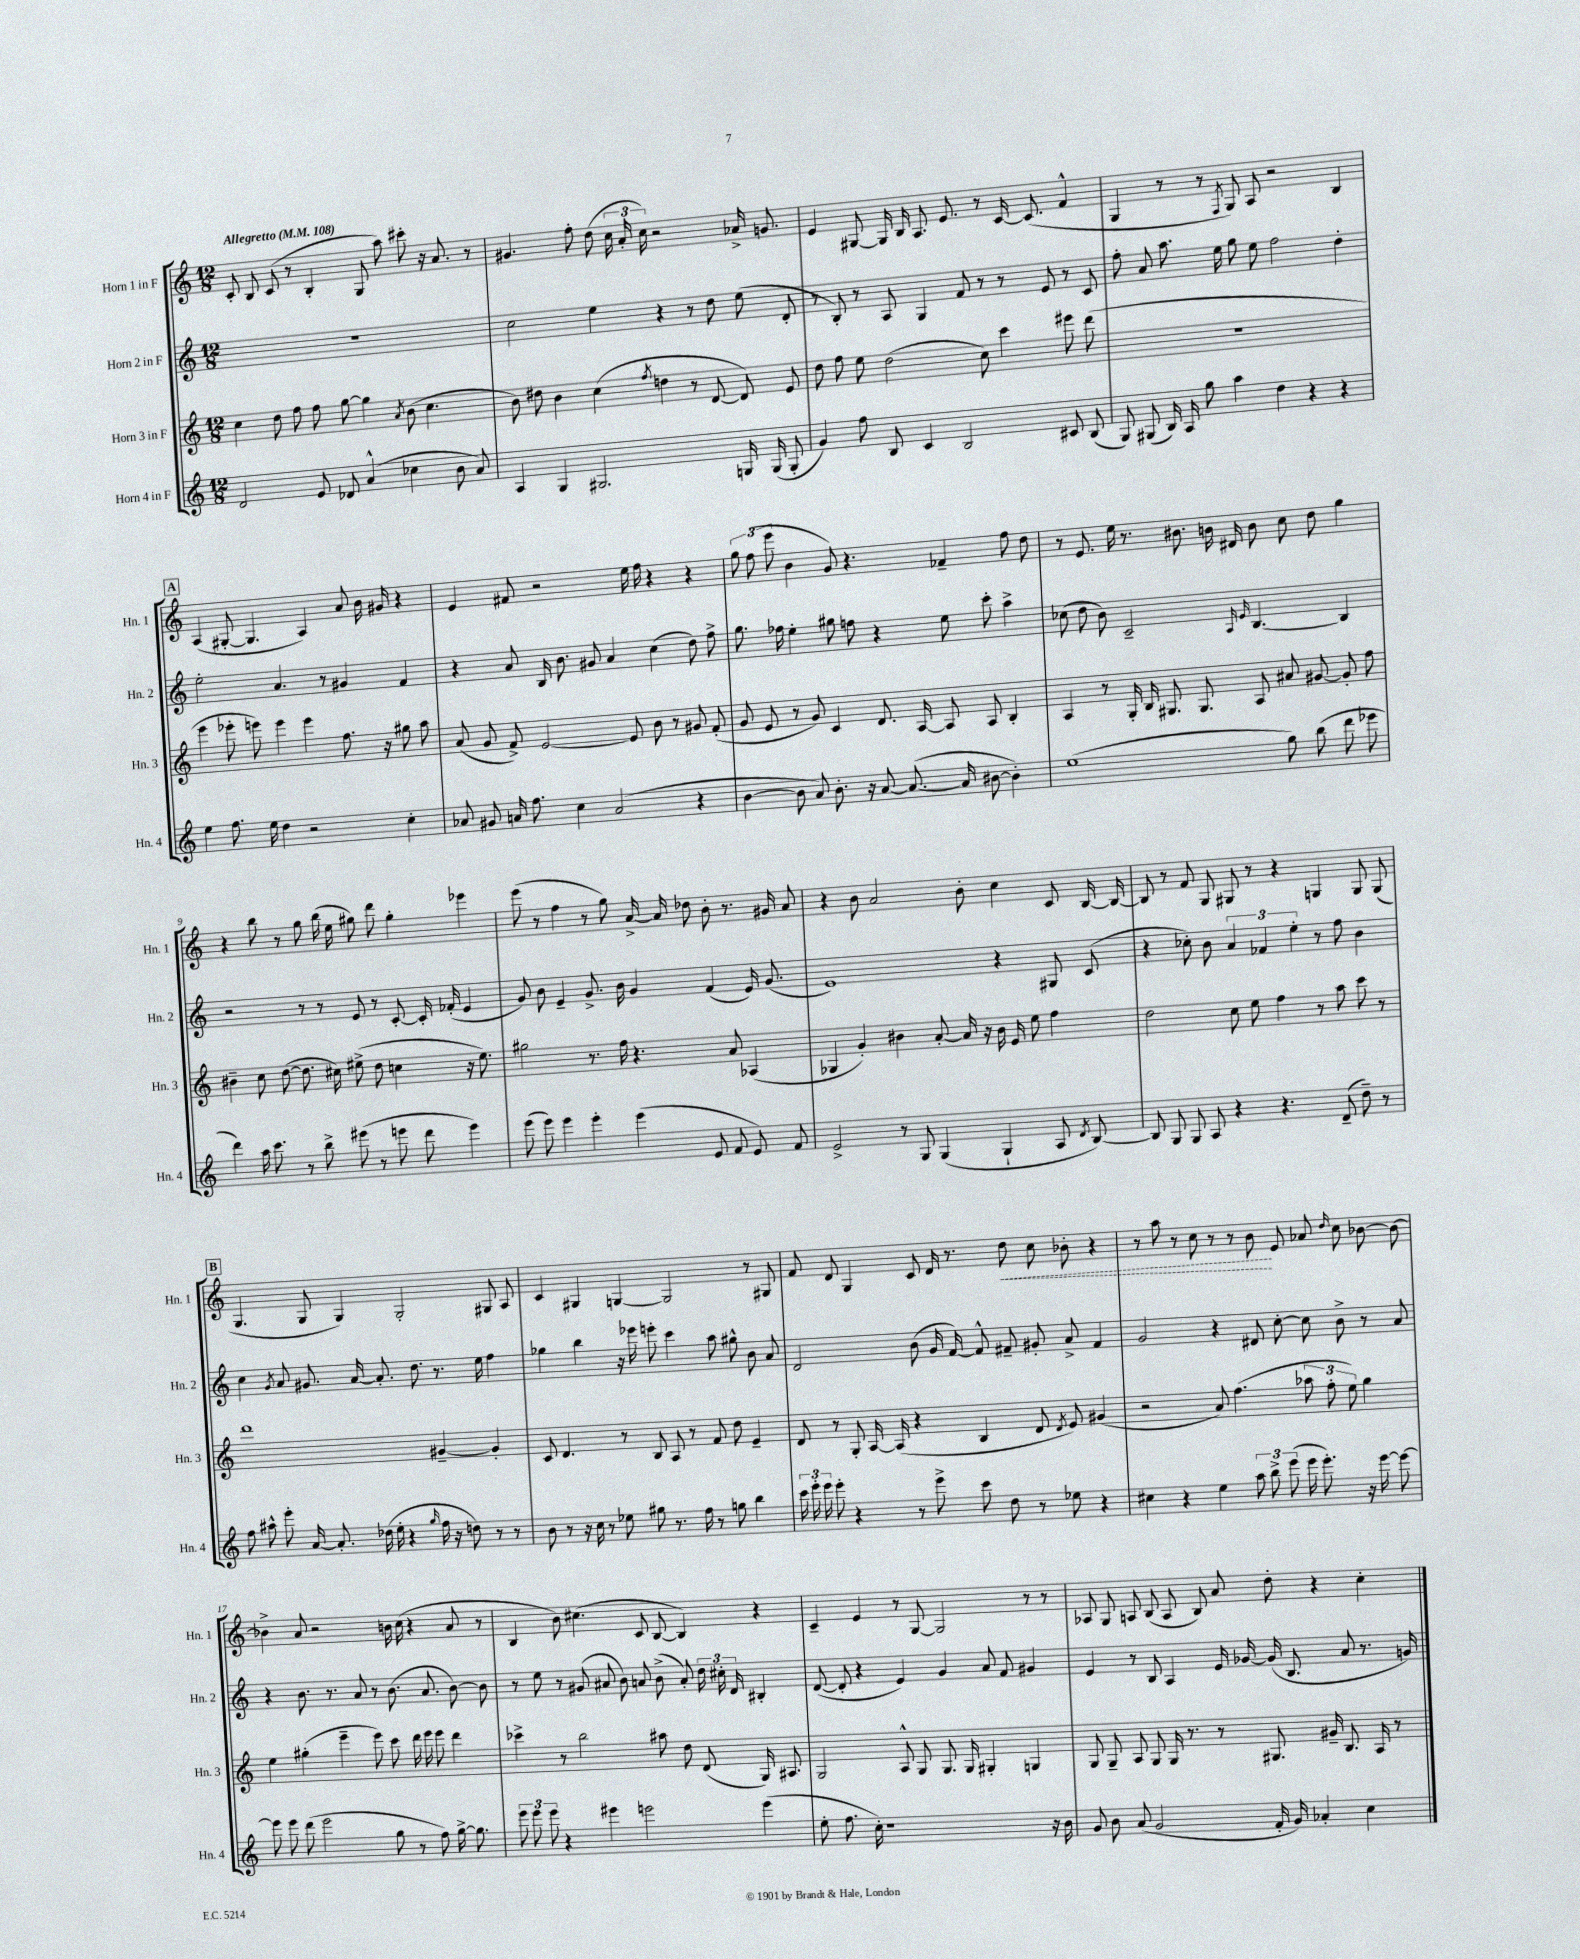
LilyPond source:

<<
\new StaffGroup <<
\new Staff = "s0" \with { instrumentName = "Horn 1 in F" shortInstrumentName = "Hn. 1" } {
    \clef treble \key c \major \numericTimeSignature \time 12/8 \tempo "Allegretto" 4 = 108
    \autoBeamOff c'8-. b8 c'8( r8 b4-. g8 a''8) cis'''8-. r16 a'8. r8 |
    gis'4. f''8-. d''8( \tuplet 3/2 { c''16 a'16-. c''16) } r2 aes'16-> g'8. |
    e'4 gis8~ gis16 b16 a8. e'8. r8 c'16~ c'8.( f'4-^ |
    g4 r8 r8 \acciaccatura { f8 } g8) a8 r2 b4 |
    \mark \markup { \box "A" } a4( gis8~-. gis4. a4) a'8 b'16 gis'16 r4 |
    e'4 fis'8 r2 e''16 f''16 r4 r4 |
    \tuplet 3/2 { g''8 f''8( e'''8 } b'4 g'8) r4. fes'4-- f''8 d''8 |
    r8 e'8. e''16 r8. bis'8. b'16 dis'16 b'8 c''8 d''8 g''4 |
    r4 b''8 r8 g''8 b''16( e''16 gis''8) d'''8 gis''4-. ees'''4 |
    e'''8( r8 f''4 r8 g''8) a'16~-> a'16 des''8 b'8-. r8. gis'16 a'8 |
    r4 b'8 a'2 b'8-. c''4 c'8 b16~ b16~ |
    b8 r8 f'8 g8 gis8 r8 r4 g4 g8 g8( |
    \mark \markup { \box "B" } g4. g8 g4) g2-. gis8 a8 |
    c'4 gis4 g4~ g2 r8 gis8 |
    f'8 d'8 g4 c'8 d'16 r8. \once \override Hairpin.style = #'dashed-line d''8\< c''8 bes'8-. r4 |
    r8 a''8 r8 c''8 r8 r8 b'8\! e'8 aes'8 \grace { d''16 } c''8 bes'8~ bes'8~ |
    bes'4-> a'8 r2 b'16 c''16( r4 a'8 r8 |
    b4 b'8) cis''4.( c'8 b8~ b4) r4 |
    c'4-- e'4 r8 g8~ g2 r8 r8 |
    aes8 g8 a8 b8( a8 b8) a'8 d''8-. r4 c''4-. \bar "|." |
}
\new Staff = "s1" \with { instrumentName = "Horn 2 in F" shortInstrumentName = "Hn. 2" } {
    \clef treble \key c \major \numericTimeSignature \time 12/8
    \autoBeamOff R1. |
    c''2 e''4 r4 r8 d''8 e''8( d'8-. |
    r8 b8-.) r8 a8 g4 f'8 r8 r8 e'8 r8 c'8 |
    f''8-. a'8 a''8. e''16 g''8 e''8 f''2 d''4-. |
    \mark \markup { \box "A" } e''2-. a'4. r8 gis'4 f'4 |
    r4 a'8 b16 b'8. gis'8 a'4 c''4( d''8) f''8-> |
    g''8. fes''16 e''4-. gis''8 f''8 r4 e''8 c'''8-. a''4-> |
    ces''8( d''8 b'8) c'2-- \grace { a16 e'16 } b4.~ b4 |
    r2 r8 r8 e'8 r8 c'8~-. c'16-. fes'16-.( e'4 |
    g'8) b'8 e'4-- g'8.-> b'16 g'4 f'4( e'16) g'8.( |
    e'1) r4 gis8 c'8( |
    r4 ces''8-.) b'8 \tuplet 3/2 { a'4 fes'4 e''4-. } r8 f''8 b'4 |
    \mark \markup { \box "B" } c''4 \acciaccatura { g'8 } a'8 gis'8. a'16~ a'8.-. d''8. r8. e''16 f''4 |
    ges''4 b''4 r16 ees'''16 e'''8-. c'''4 a''8 gis''8-^ b'8 a'8 |
    d'2 b'8( g'16 f'16~) f'8-^ fis'8-- gis'8-. a'8-> fis'4 |
    g'2 r4 dis'8 c''8~-. c''8 b'8-> r8 a'8 |
    r4 b'8. r8. a'8 r8 b'8.( a'8. b'8~) b'8 |
    r8 e''8 r8 gis'8( ais'8 b'8) a'8 b'8->( a'8-.) \tuplet 3/2 { d''16 cis''16-. d'16 } bis4-. |
    d'8~( d'8-. r4 e'4) g'4 a'8 f'8 gis'4 |
    e'4 r8 b8 a4 e'16 ges'16~ ges'16( b8. a'8 r8. g'16) \bar "|." |
}
\new Staff = "s2" \with { instrumentName = "Horn 3 in F" shortInstrumentName = "Hn. 3" } {
    \clef treble \key c \major \numericTimeSignature \time 12/8
    \autoBeamOff c''4 d''8 f''8 f''8 g''8~ g''4 \acciaccatura { a'8 } b'8( c''4. |
    b'8) dis''8 b'4 c''4( \acciaccatura { f''8 } d''4 r8 d'8~ d'8) e'8 |
    d''8 f''8 e''8 d''2( c''8) c'''4 eis'''8 d'''8( |
    R1. |
    \mark \markup { \box "A" } e'''4 ees'''8-. e'''8) e'''4 e'''4 f''8. r16 gis''8 a''8 |
    a'8( g'8 f'8->) e'2~ e'8 b'8 r8 gis'8 f'8-.( |
    g'8 e'8 r8 g'8) c'4 d'8. a16~ a8 a8 b4-. |
    a4 r8 g16-. b16 gis8. gis8. a8 ais'8 gis'8~ gis'8-. f''8 |
    bis'4-- c''8 d''8~( d''8. cis''16) eis''8->( d''8 c''4 r16 eis''8.) |
    gis''2 r8. f''16 r4. a'8 aes4( |
    ges4 g'4-.) bis'4 a'8~-. a'16 r16 bis'16 e'16 e''8 f''4 |
    d''2 c''8 e''8 f''4 r8 a''8 c'''8 r8 |
    \mark \markup { \box "B" } d'''1 gis'4~-- gis'4-. |
    c'8 d'4. r8 b8 a8 r8 f'8 d''8 e'4-- |
    d'8 r8 g8-. a16~ a16( r4 b4 d'8 \acciaccatura { d'8 } e'8) gis'4( |
    r2 a'8) f''4.( \tuplet 3/2 { aes''8 f''8-. e''8) } g''4 |
    e''4 gis''4-.( e'''4-- e'''8) c'''8 d'''16 e'''16 e'''8 d'''4 |
    ces'''4-> r8 b''2 ais''8 d''8 d'8( g16) ais8. |
    g2 a8-^ g8 g8. g16 gis4-. g4 |
    g8 g8-- a8 g8 g16 r8. r8 gis8. gis'16-- b8. a16 r8 \bar "|." |
}
\new Staff = "s3" \with { instrumentName = "Horn 4 in F" shortInstrumentName = "Hn. 4" } {
    \clef treble \key c \major \numericTimeSignature \time 12/8
    \autoBeamOff d'2 e'8 des'8 a'4-^( ces''4 b'8 a'8) |
    a4 g4 gis2. g16 g16( g8-. |
    g'4) f''8 b8 c'4 b2 cis'8 b8( |
    g8) gis8( b16) a16 g''8 a''4 d''4 r4 r4 |
    \mark \markup { \box "A" } e''4 f''8. e''16 d''4 r2 c''4-. |
    aes'8 gis'8 a'16 f''8. c''4 a'2( r4 |
    b'4~ b'8 a'8) b'8.-. r16 a'8~ a'8.~( a'16 bis'8~ bis'4-.) |
    e''1( g''8) b''8( d'''8 ees'''8 |
    d'''4) a''16 c'''8. r8 b''8-> eis'''8( r8 e'''8 d'''8 e'''4) |
    e'''8( e'''8) e'''4 e'''4-. e'''4( e'8 f'8 e'8) f'8 |
    e'2-> r8 g8 g4( g4-! a8 \acciaccatura { d'8 } b8~) |
    b8 g8 g8 a8 r4 r4. d'8--( d''8--) r8 |
    \mark \markup { \box "B" } f''8 ais''8-^ e'''8-. a'16~ a'8.-. des''16( e''16-. r4 \grace { g''16 } f''16 r16 d''8) r8 r8 |
    b'8 r8 r16 c''16 r8 ees''8 gis''8 r8. f''16 r8 g''8 b''4 |
    \tuplet 3/2 { c'''16 e'''16-. e'''16 } e'''8-. r4 r8 e'''8-> c'''8 d''8 r8 ees''8 r4 |
    cis''4 r4 e''4 \tuplet 3/2 { a''8 b''8-> e'''8( } e'''16 e'''8.-.) r16 e'''16~ e'''8~ |
    e'''8 e'''8 d'''8( e'''2 g''8 r8 f''8) g''16~-> g''8. |
    \tuplet 3/2 { e'''8 e'''8 e'''8 } r4 eis'''4 e'''2 e'''4( |
    e''8-. f''8. c''16-.) r1 r16 b'16 |
    g'8 b'8 a'8( g'2 f'16-. g'16) aes'4-. c''4 \bar "|." |
}
>>
>>
